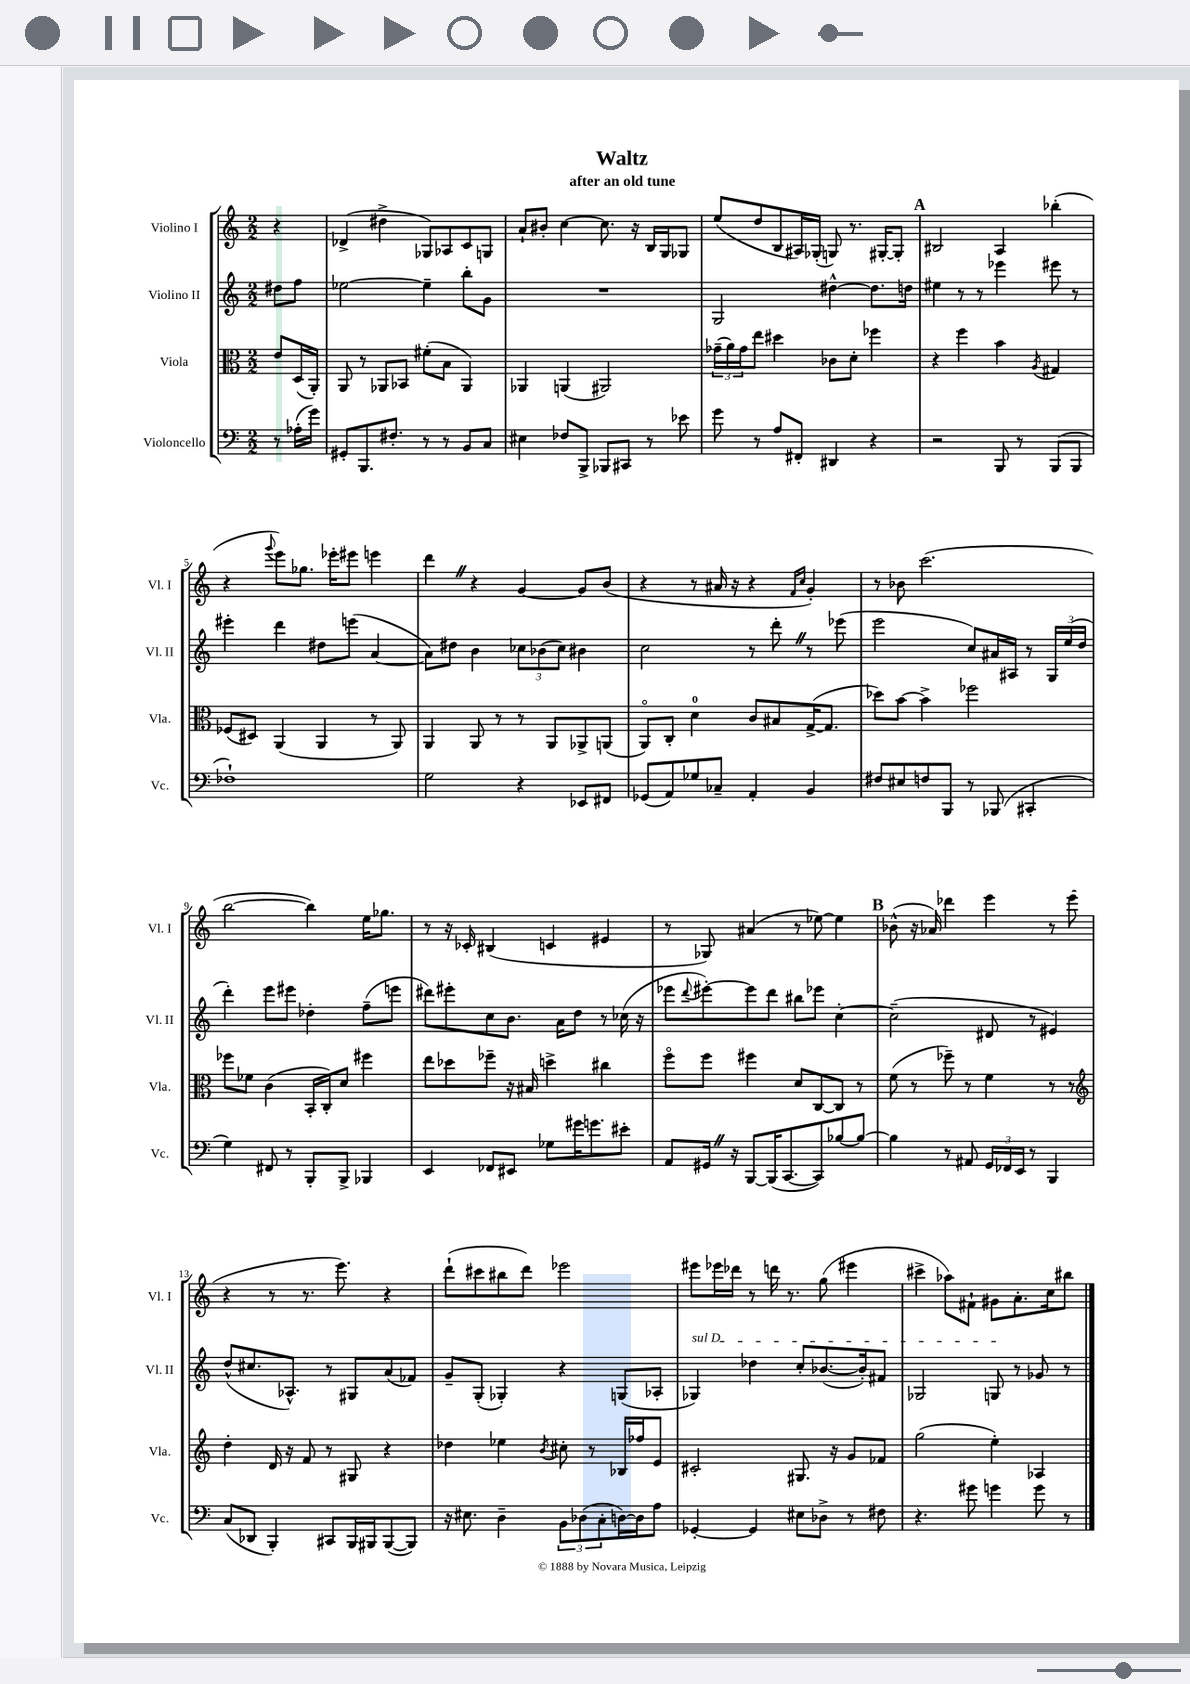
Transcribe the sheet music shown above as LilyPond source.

\header { title = "Waltz" subtitle = "after an old tune" }
<<
\new StaffGroup <<
\new Staff = "s0" \with { instrumentName = "Violino I" shortInstrumentName = "Vl. I" } {
    \clef treble \key c \major \numericTimeSignature \time 2/2 \partial 4
    r4 |
    des'4->( dis''4-> ges8) aes8 c'8 g8 |
    a'8-! bis'8-. c''4~ c''8. r16 b16 g16 ges8 |
    e''8( d''8 b8 ais16) ges16-.( g8) r8. gis16~-. gis8-. |
    \mark \markup { \bold "A" } bis2 a4 bes''4-.( |
    r4 \appoggiatura { g'''8 } e'''8) ges''8. ees'''16-. eis'''8 e'''4 |
    d'''4 \once \override BreathingSign.text = \markup { \musicglyph "scripts.caesura.straight" } \breathe r4 g'4~ g'8 b'8( |
    r4 r8 ais'16 r16 r4 \grace { f'16 c''16 } g'4-.) |
    r8 bes'8 c'''2.( |
    b''2~ b''4) e''16 ges''8. |
    r8 r16 ces'16-. bis4( c'4 eis'4 |
    r8 ges8) ais'4( r8 ees''8~) ees''4 |
    \mark \markup { \bold "B" } bes'8-^( r16 aes'16) des'''4 e'''4 r8 e'''8( |
    r4 r8 r8. e'''8.) r4 |
    d'''8-!( cis'''8 bis''8 d'''8) ees'''2 |
    eis'''8 ees'''16 des'''16 r8 d'''16 r8. g''8( eis'''4 |
    cis'''4-> aes''8) fis'8-! gis'8 a'8.-. c''16 bis''8 \bar "|." |
}
\new Staff = "s1" \with { instrumentName = "Violino II" shortInstrumentName = "Vl. II" } {
    \clef treble \key c \major \numericTimeSignature \time 2/2 \partial 4
    dis''8 f''8 |
    ees''2~ ees''4-- b''8-. g'8 |
    R1 |
    g2 dis''4~-^ dis''8. d''16 |
    \mark \markup { \bold "A" } eis''4 r8 r8 ees'''4 eis'''8 r8 |
    eis'''4-. d'''4 dis''8 e'''8( a'4~ |
    a'8) dis''8 b'4 \tuplet 3/2 { ces''8 bes'8( ces''8) } bis'4 |
    c''2 r8 d'''8-. \once \override BreathingSign.text = \markup { \musicglyph "scripts.caesura.straight" } \breathe r8 ees'''8( |
    e'''2 c''8) ais'16 ais16 r8 \tuplet 3/2 { g16 e''16( d''16 } |
    d'''4-.) e'''8 eis'''8 des''4-. f''8--( e'''8 |
    dis'''8) eis'''8-. c''8 b'8. a'16 d''8 r8 ces''16( r16 |
    ees'''8 \appoggiatura { d'''8 } eis'''8~-.) eis'''8 d'''8 bis''8 ees'''8 c''4~-. |
    \mark \markup { \bold "B" } c''2--( dis'8 r8 eis'4) |
    d''8-^( cis''8. aes8.-^) r8 gis8 a'8( fes'8) |
    g'8-- g8-.( ges4-.) r4 g8( aes8-. |
    \once \override TextSpanner.bound-details.left.text = \markup { \italic "sul D" } ges4\startTextSpan) des''4 c''8-. bes'8.~( bes'16-.) fis'8 |
    ges2 g8\stopTextSpan r8 ges'8 r8 \bar "|." |
}
\new Staff = "s2" \with { instrumentName = "Viola" shortInstrumentName = "Vla." } {
    \clef alto \key c \major \numericTimeSignature \time 2/2 \partial 4
    e'8 d16( a,16-.) |
    a,8 r8 aes,8 bes,8 fis'8-.( b8 aes,4) |
    aes,4 a,4( ais,2) |
    \tuplet 3/2 { ges'16--( a'16) ges'16 } e''8 dis''4 ces'8 d'8-. fes''4 |
    \mark \markup { \bold "A" } r4 f''4 b'4 \acciaccatura { a8 } gis4 |
    fes8( dis8) a,4( a,4 r8 a,8) |
    a,4 a,8 r8 r8 a,8 aes,8-> a,8( |
    a,8\flageolet) c8-. d'4-0 c'8 bis8 g16~->( g8. |
    des''8) b'8~ b'4-> fes''2 |
    fes''8 fes'8 c'4( b,16-. c16-.) d'8 fis''4 |
    e''8 des''8 fes''8-- r16 bis16 d''4-> cis''4 |
    f''8\flageolet f''8 fis''4 d'8 c8~ c8 r8 |
    \mark \markup { \bold "B" } f'8( r8 fes''8--) r8 f'4 r8 r8 |
    \clef treble d''4-. d'16 r16 f'8 r8 gis8 r4 |
    des''4 ees''4 \acciaccatura { b'8 } cis''8-. r8 bes16 fes''16 e'8 |
    cis'2-. gis8. r16 g'8 fes'8 |
    g''2( e''4-.) aes4 \bar "|." |
}
\new Staff = "s3" \with { instrumentName = "Violoncello" shortInstrumentName = "Vc." } {
    \clef bass \key c \major \numericTimeSignature \time 2/2 \partial 4
    r8 aes16-.( g'16) |
    gis,8-. b,,8. fis8.-. r8 r8 b,8 c8 |
    eis4 fes8 b,,8-> bes,,8 cis,8 r8 ees'8 |
    g'8 r8 a8 fis,8-. dis,4 r4 |
    \mark \markup { \bold "A" } r2 b,,8 r8 b,,8( b,,8 |
    fes1-!) |
    g2 r4 ees,8 fis,8 |
    ges,8( a,8) ges8 ces8-- a,4-. b,4 |
    fis8 eis8 f8 b,,8 r8 bes,,8( cis,4-. |
    g4) fis,8 r8 b,,8-. b,,8-> bes,,4 |
    e,4 fes,8 eis,8 ges8 gis'16 g'8. eis'8-. |
    a,8 gis,16 \once \override BreathingSign.text = \markup { \musicglyph "scripts.caesura.straight" } \breathe r16 b,,8~ b,,16( c,8.~ c,8) bes8~ bes8~ |
    \mark \markup { \bold "B" } bes4 r8 ais,8 \tuplet 3/2 { g,16 fes,16 e,16 } r8 b,,4 |
    c8( des,8 b,,4-.) cis,8 b,,16 bis,,16 bis,,8~( bis,,8) |
    r16 eis8. d4-- \tuplet 3/2 { b,8 des8( c8-. } d16~) d16 a8 |
    ges,4~-. ges,4 eis8 des8-> r8 fis8 |
    r4. gis'8 g'4 g'8 r8 \bar "|." |
}
>>
>>
